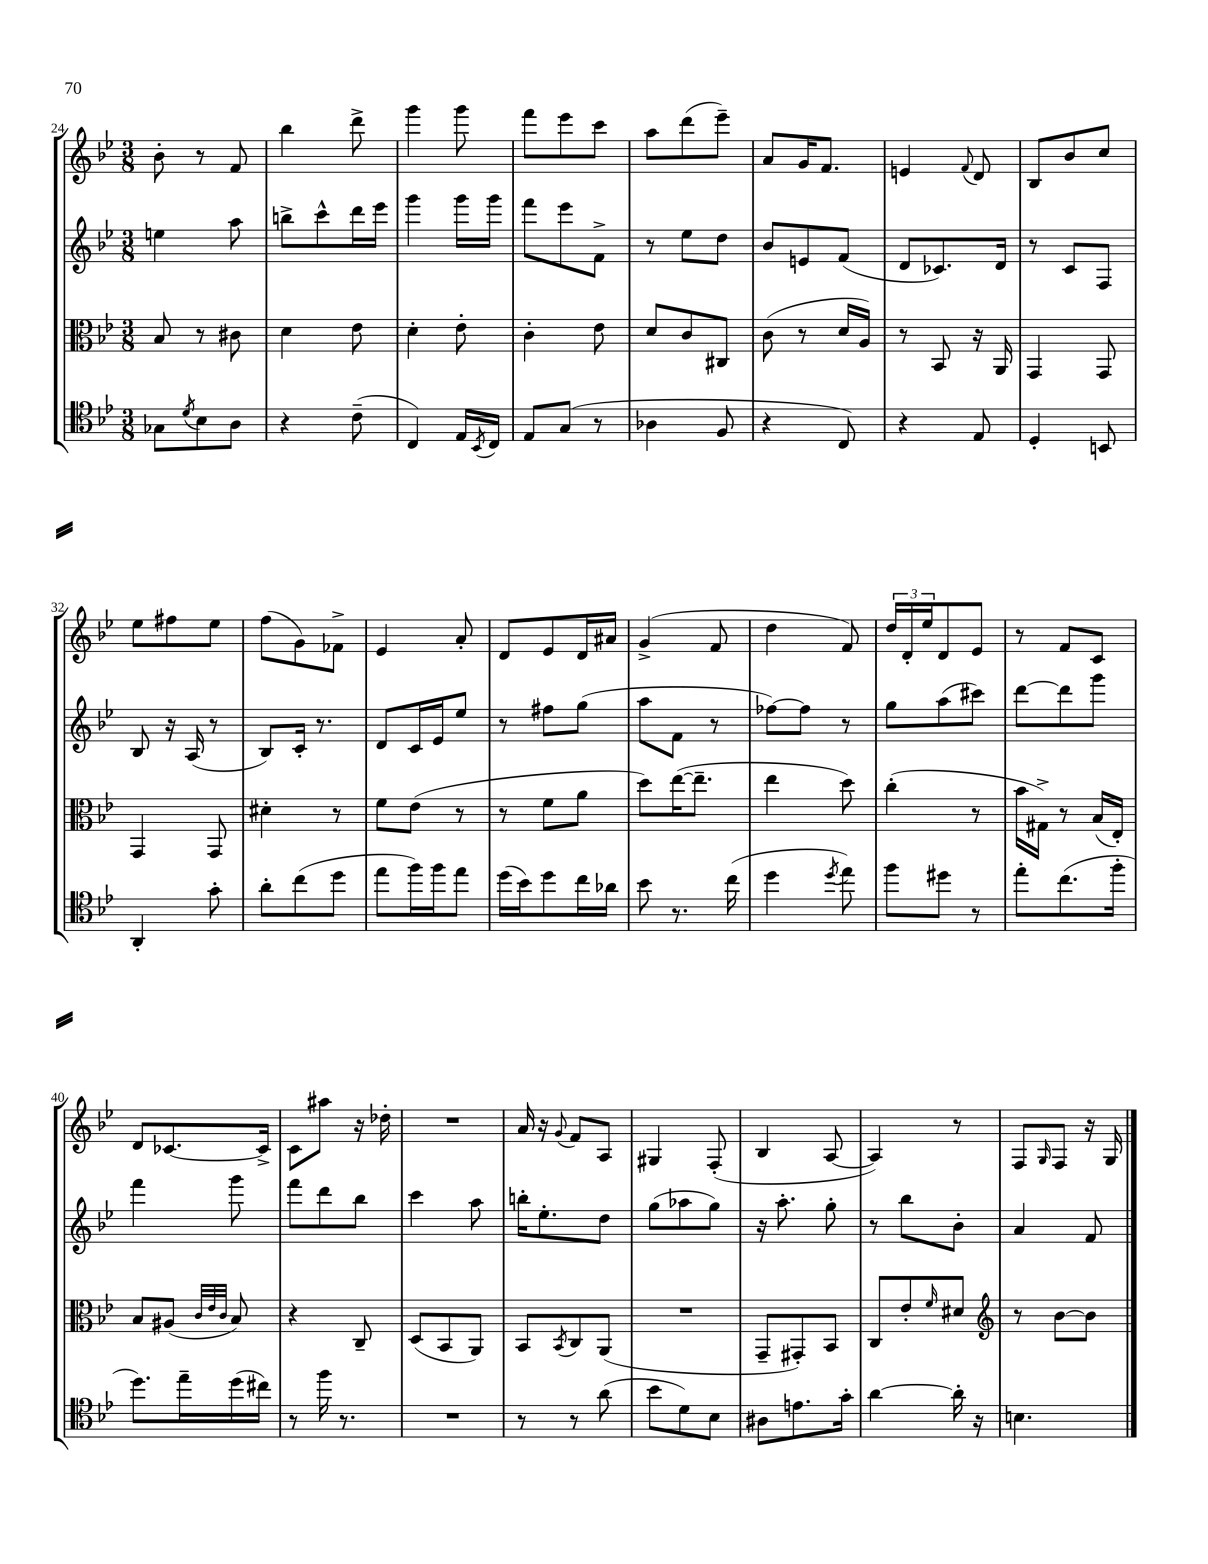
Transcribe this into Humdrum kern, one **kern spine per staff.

**kern	**kern	**kern	**kern
*part4	*part3	*part2	*part1
*staff4	*staff3	*staff2	*staff1
*clefC4	*clefC3	*clefG2	*clefG2
*k[b-e-]	*k[b-e-]	*k[b-e-]	*k[b-e-]
*M3/8	*M3/8	*M3/8	*M3/8
=24	=24	=24	=24
8G-X\L	8B-/	4een\	8b-'\
8qd/	.	.	.
8B-\	8r	.	8r
8A\J	8c#X\	8aa\	8f/
=25	=25	=25	=25
4r	4d\	8bbn^\L	4bb-\
.	.	8ccc^^\	.
(8c~\	8e-\	16ddd\L	8ddd^\
.	.	16eee-\JJ	.
=26	=26	=26	=26
4C/)	4d'\	4ggg\	4ggg\
16E-/LL	8e-'\	16ggg\LL	8ggg\
8qBB-/	.	.	.
16C/JJ	.	16ggg\JJ	.
=27	=27	=27	=27
8E-/L	4c'\	8fff\L	8fff\L
(8G/J	.	8eee-\	8eee-\
8r	8e-\	8f^\J	8ccc\J
=28	=28	=28	=28
4A-X\	8d/L	8r	8aa\L
.	8c/	8ee-\L	(8ddd\
8F/	8C#X/J	8dd\J	8eee-~\J)
=29	=29	=29	=29
4r	(8c\	8b-/L	8a/L
.	8r	8en/	16g/K
.	.	.	8.f/J
8C/)	16d/LL	(8f/J	.
.	16A/JJ)	.	.
=30	=30	=30	=30
4r	8r	8d/L	4en/
.	8BB-/	8.c-X/)	.
.	.	.	8qqf/
8E-/	16r	.	8d/
.	16AA/	16d/Jk	.
=31	=31	=31	=31
4D'/	4GG/	8r	8B-/L
.	.	8c/L	8b-/
8BBn/	8GG/	8F/J	8cc/J
!!LO:LB:g=z
=32	=32	=32	=32
4AA'/	4GG/	8B-/	8ee-\L
.	.	16r	8ff#X\
.	.	(16A/	.
8g'\	8GG/	8r	8ee-\J
=33	=33	=33	=33
8a'\L	4d#X'\	8B-/L)	(8ff\L
(8cc\	.	16c'/Jk	8g\)
.	.	8.r	.
8dd\J	8r	.	8f-X^\J
=34	=34	=34	=34
8ee-\L	8f\L	8d/L	4e-/
16ff\L)	(8e-\J	16c/L	.
16ff\J	.	16e-/J	.
8ee-\J	8r	8ee-/J	8a'/
=35	=35	=35	=35
(16dd\LL	8r	8r	8d/L
16b-\J)	.	.	.
8dd\	8f\L	8ff#X\L	8e-/
16cc\L	8a\J	(8gg\J	16d/L
16a-X\JJ	.	.	16a#X/JJ
=36	=36	=36	=36
8b-\	8dd\L)	8aa\L	(4g^/
8.r	([16ee-\K	8f\J	.
.	8.ee-~\J]	.	.
.	.	8r	8f/
(16cc\	.	.	.
=37	=37	=37	=37
4dd\	4ee-\	[8ff-X\L)	4dd\
.	.	8ff-\J]	.
8qdd/	.	.	.
8ee-\)	8dd\)	8r	8f/)
=38	=38	=38	=38
8ff\L	(4cc'\	8gg\L	24dd/LL
.	.	.	24d'/
.	.	.	24ee-/J
8dd#X\J	.	(8aa\	8d/
8r	8r	8ccc#X\J)	8e-/J
=39	=39	=39	=39
8ee-'\L	16b-\LL	[8ddd\L	8r
.	16G#X^\JJ)	.	.
(8.cc\	8r	8ddd\]	8f/L
.	(16B-/LL	8ggg\J	8c/J
16ff'\Jk	16E-'/JJ)	.	.
!!LO:LB:g=z
=40	=40	=40	=40
8.dd\L)	8B-/L	4fff\	8d/L
.	(8A#X/J	.	[8.c-X/
16ee-~\L	.	.	.
.	32qqc/LLL	.	.
.	32qqe-/	.	.
.	32qqc/JJJ	.	.
(16dd\	8B-/)	8ggg\	.
16cc#X\JJ)	.	.	16c-^/Jk]
=41	=41	=41	=41
8r	4r	8fff\L	8c\L
16ff\	.	8ddd\	8aa#X\J
8.r	.	.	.
.	8C~/	8bb-\J	16r
.	.	.	16dd-X'\
=42	=42	=42	=42
4.r	(8D/L	4ccc\	4.r
.	8BB-/	.	.
.	8AA/J)	8aa\	.
=43	=43	=43	=43
8r	8BB-/L	16bbn'\KL	16a/
.	.	8.ee-'\	16r
.	8qBB-/	.	8qqg/
8r	8C/	.	8f/L
(8a\	(8AA/J	8dd\J	8A/J
=44	=44	=44	=44
8b-\L	4.r	(8gg\L	4G#X/
8d\)	.	8aa-X\	.
8B-\J	.	8gg\J)	(8F'/
=45	=45	=45	=45
8A#X\L	8GG~/L	16r	4B-/
.	.	8.aa'\	.
8.en\	8GG#X'/)	.	.
.	8BB-/J	8gg'\	[8A/
16g'\Jk	.	.	.
=46	=46	=46	=46
[4a\	8C/L	8r	4A/])
.	8e-'/	8bb-\L	.
.	16qqf/	.	.
16a'\]	8d#X/J	8b-'\J	8r
16r	.	.	.
=47	=47	=47	=47
*	*clefG2	*	*
4.Bn\	8r	4a/	8F/L
.	.	.	16qqG/
.	[8b-\L	.	8F/J
.	8b-\J]	8f/	16r
.	.	.	16G/
==	==	==	==
*-	*-	*-	*-
